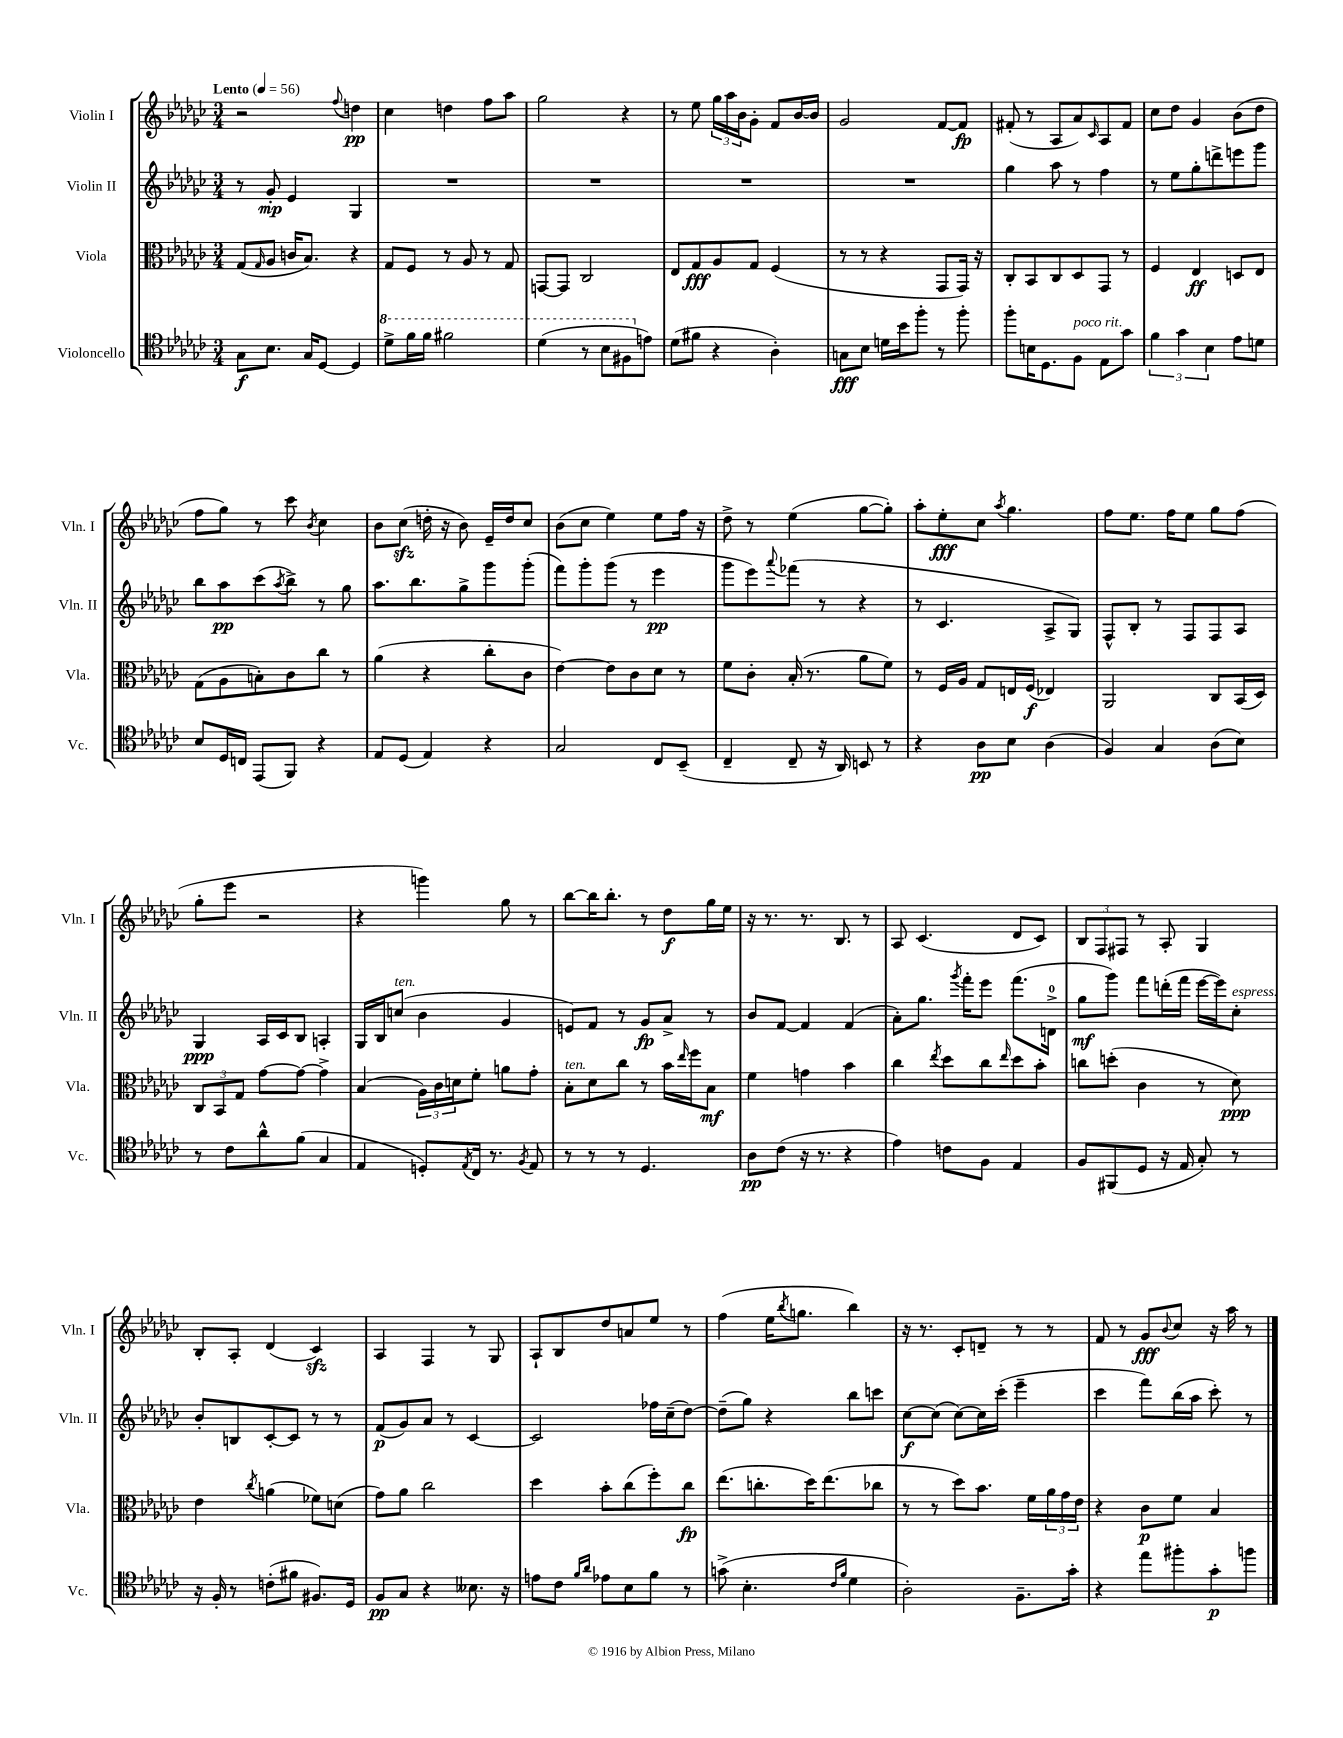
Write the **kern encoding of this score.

**kern	**kern	**kern	**kern
*staff4	*staff3	*staff2	*staff1
*clefC4	*clefC3	*clefG2	*clefG2
*k[b-e-a-d-g-c-]	*k[b-e-a-d-g-c-]	*k[b-e-a-d-g-c-]	*k[b-e-a-d-g-c-]
*M3/4	*M3/4	*M3/4	*M3/4
*MM56	*MM56	*MM56	*MM56
8G-	(8G-	8r	2r
.	16qqG-	.	.
8.B-	8A-	8g-'	.
.	16c	4e-	.
16G-	8.B-)	.	.
[8D-	.	.	.
.	.	.	8qqff
4D-]	4r	4G-	4dd
=	=	=	=
8dd-^	8G-	2.r	4cc-
16ff	8F	.	.
16ff	.	.	.
2ff#	8r	.	4dd
.	8A-	.	.
.	8r	.	8ff
.	8G-	.	8aa-
=	=	=	=
(4dd-	[8GG	2.r	2gg-
.	8GG]	.	.
8r	2C-	.	.
8b-	.	.	.
8f#	.	.	4r
8e)	.	.	.
=	=	=	=
(8d-	8E-	2.r	8r
8f#	8G-	.	8ee-
4r	8A-	.	24gg-
.	.	.	24aa-
.	.	.	24b-
.	8G-	.	8g-'
4A-')	(4F	.	8f
.	.	.	[16b-
.	.	.	16b-]
=	=	=	=
8G	8r	2.r	2g-
8B-	8r	.	.
16d	4r	.	.
16b-	.	.	.
8ff'	.	.	.
8r	8GG-	.	[8f
8ff'	16GG-)	.	8f]
.	16r	.	.
=	=	=	=
8ff'	8C-'	4gg-	(8f#'
16B	8BB-	.	8r
8.D-	.	.	.
.	8C-	8aa-	8A-
8F	8D-	8r	8a-)
.	.	.	16qqc-
8E-	8GG-	4ff	8A-
8g-	8r	.	8f#
=	=	=	=
6f	4F	8r	8cc-
.	.	8ee-	8dd-
6g-	.	.	.
.	4E-	8gg-'	4g-
6B-	.	.	.
.	.	8ddd^	.
8e-	8D	8eee	(8b-
8d	8E-	8ggg-	8dd-
=	=	=	=
8B-	(8G-	8bb-	8ff
16D-	8A-	8aa-	8gg-)
16C	.	.	.
(8EE-	8B')	(8ccc-	8r
.	.	8qaa-	.
8FF)	8c-	8bb-^)	8ccc-
.	.	.	8qb-
4r	8cc-	8r	4cc-
.	8r	8gg-	.
=	=	=	=
8E-	(4a-	8.aa-	8b-
(8D-	.	.	(8cc-
.	.	8.bb-	.
4E-)	4r	.	16dd'
.	.	.	16r
.	.	8gg-^	8b-)
4r	8cc-'	8ggg-	16e-~
.	.	.	16dd
.	8c-	(8ggg-'	8cc-
=	=	=	=
2G-	[4e-)	8fff)	(8b-
.	.	8ggg-'	8cc-
.	8e-]	(8ggg-	4ee-)
.	8c-	8r	.
8C-	8d-	4eee-	8ee-
(8BB-~	8r	.	16ff
.	.	.	16r
=	=	=	=
4C-~	8f	8ggg-	8dd-^
.	8c-'	8eee-)	8r
.	.	8qqaaa-	.
8C-~	(16B-'	(8fff-	(4ee-
.	8.r	.	.
16r	.	8r	.
16AA-)	.	.	.
8BB	8a-	4r	[8gg-
8r	8f)	.	8gg-'])
=	=	=	=
4r	8r	8r	8aa-'
.	16F	4.c-	8ee-'
.	16A-	.	.
8A-	8G-	.	8cc-
.	.	.	8qaa-
8B-	16E	.	4.gg-
.	(16F	.	.
(4A-	4E-)	8A-^	.
.	.	8G-)	.
=	=	=	=
4F)	2AA-	8F^^	8ff
.	.	8B-'	8.ee-
4G-	.	8r	.
.	.	.	16ff
.	.	8F	8ee-
(8A-	8C-	8F	8gg-
8B-)	(16BB-	8A-	(8ff
.	16D-)	.	.
=	=	=	=
8r	12C-	4G-	8gg-'
.	12BB-	.	.
8c-	.	.	8eee-
.	12G-	.	.
8a-^^	[8g-	16A-	2r
.	.	16c-	.
(8f	8g-_	8B-	.
4G-	4g-^]	4A'	.
=	=	=	=
4E-	(4B-	16G-	4r
.	.	16B-	.
.	.	(8cc	.
8D')	24A-)	4b-	4ggg)
.	24c-	.	.
.	24d	.	.
8qE-	.	.	.
16C-	8f'	.	.
8.r	.	.	.
.	8a	4g-	8gg-
8qF	.	.	.
8E-	8g-'	.	8r
=	=	=	=
8r	8B-'	8e)	[8bb-
8r	8d-	8f	16bb-]
.	.	.	8.bb-'
8r	8cc-	8r	.
4.D-	8r	8g-	8r
.	16b-	8a-^	8dd-
.	16qqee-	.	.
.	16ff	.	.
.	8B-	8r	16gg-
.	.	.	16ee-
=	=	=	=
8A-	4f	8b-	16r
.	.	.	8.r
(8c-	.	[8f	.
16r	4g	4f]	8.r
8.r	.	.	.
.	.	.	8.B-
4r	4b-	(4f	.
.	.	.	8r
=	=	=	=
4e-)	4cc-	8a-')	8A-
.	.	8.gg-	(4.c-
.	8qee-	.	.
8c	8dd-	.	.
.	.	8qggg-	.
.	.	16fff'	.
8F	8cc-	8eee-	.
.	16qqee-	.	.
4E-	8dd-	(8.fff	8d-
.	8b-'	.	8c-)
.	.	16d^	.
=	=	=	=
8F	8cc	8gg-	12B-
.	.	.	12F
(8FF#	(8dd'	8ggg-)	.
.	.	.	12F#
8D-	4c-	8fff	8r
16r	.	(16ddd'	8A-'
16E-	.	16fff	.
8G-')	8r	[16eee-	4G-
.	.	16eee-])	.
8r	8d-)	8cc-'	.
=	=	=	=
16r	4e-	8b-'	8B-'
16F'	.	.	.
8r	.	8B	8A-'
.	8qcc-	.	.
(8c'	(4a	[8c-'	(4d-
8f#	.	8c-]	.
8.F#)	8f-)	8r	4c-)
.	(8d	8r	.
16D-	.	.	.
=	=	=	=
8F	8g-)	(8f	4A-
8G-	8a-	8g-)	.
4r	2cc-	8a-	4F
.	.	8r	.
8.B--	.	[4c-	8r
.	.	.	8G-
16r	.	.	.
=	=	=	=
8e	4dd-	2c-]	8A-`
8c-	.	.	8B-
16qqf	.	.	.
16qqa-	.	.	.
8e-	8b-'	.	8dd-
8B-	(8cc-	.	8a
8f	8ff')	16ff-	8ee-
.	.	(16cc-~	.
8r	8cc-	[8dd-)	8r
=	=	=	=
(8g^	(8.ee-	(8dd-~]	(4ff
4.B-'	.	8gg-)	.
.	8.cc'	.	.
.	.	4r	16ee-
.	.	.	8qbb-
.	.	.	8.gg
.	16dd-)	.	.
.	(8.ee-	.	.
16qqc-	.	.	.
16qqf	.	.	.
4d-	.	8bb-	4bb-)
.	8cc-	8ccc	.
=	=	=	=
2A-')	8r	[8cc-	16r
.	.	.	8.r
.	8r	(8cc-]	.
.	8dd-)	[8cc-)	8c-'
.	8.b-	16cc-]	8d~
.	.	(16ccc-'	.
8.F~	.	4eee-~	8r
.	16f	.	.
.	24a-	.	8r
.	24g-	.	.
16g-'	.	.	.
.	24e-	.	.
=	=	=	=
4r	4r	4ccc-	8f
.	.	.	8r
8ee-	8c-	8fff)	8g-
.	.	.	8qqb-
8ff#'	8f	(16bb-	8cc-
.	.	16aa-	.
8g-'	4B-	8ccc-')	16r
.	.	.	16aa-
8ff	.	8r	8r
==	==	==	==
*-	*-	*-	*-
